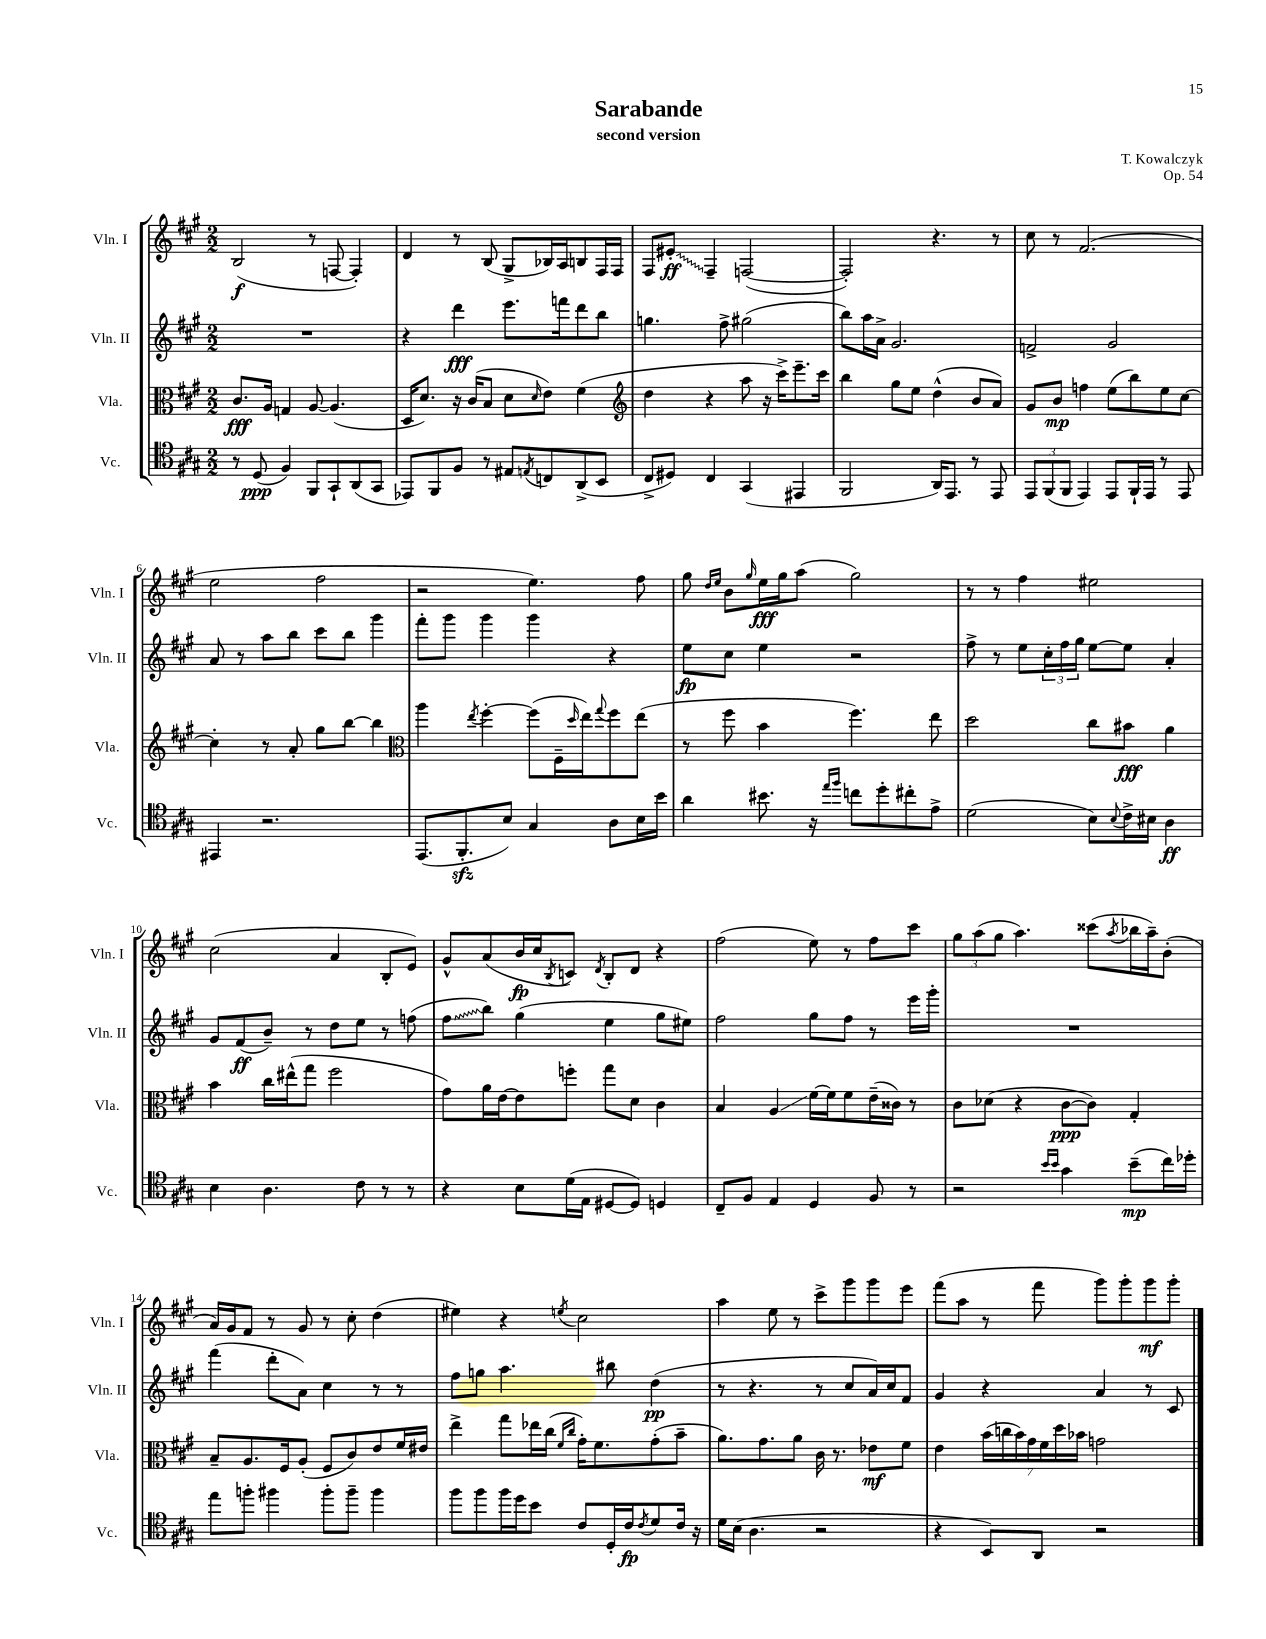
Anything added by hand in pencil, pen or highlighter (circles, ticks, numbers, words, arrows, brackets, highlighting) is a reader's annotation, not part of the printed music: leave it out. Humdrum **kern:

**kern	**kern	**kern	**kern
*staff4	*staff3	*staff2	*staff1
*clefC4	*clefC3	*clefG2	*clefG2
*k[f#c#g#]	*k[f#c#g#]	*k[f#c#g#]	*k[f#c#g#]
*M2/2	*M2/2	*M2/2	*M2/2
8r	8.c#/L	1r	(2B/
(8D/	.	.	.
.	16A/Jk	.	.
4F#/)	4G/	.	.
8FF#/L	[8A/	.	8r
8GG#`/	(4.A/]	.	[8F/
(8AA/	.	.	4F'/])
8GG#/J	.	.	.
=	=	=	=
8EE-/L)	16D/LK	4r	4d/
.	8.d/J)	.	.
8FF#/	.	.	.
8F#/J	16r	4ddd\	8r
.	(16c#/LK	.	.
8r	8B/J	.	(8B/
8E#/L	8d\L	8.eee\L	8G#^/L
8qE/	16qqd/	.	.
8C/	8e\J)	.	16B-/L)
.	.	16fff\k	16A/J
(8AA^/	(4f#\	8ddd\	8B/
8BB/J	.	8bb\J	16F#/L
.	.	.	16F#/JJ
=	=	=	=
*	*clefG2	*	*
8C#^/L	4dd\	4.gg\	8F#/L
8D#/J)	.	.	8e#'/J
4C#/	4r	.	4F#~/
.	.	8ff#^\	.
(4GG#/	8aa\	(2gg#\	([2F/
.	16r	.	.
.	16ccc#^\LK)	.	.
4EE#/	8.eee~\	.	.
.	16ccc#\Jk	.	.
=	=	=	=
2FF#/	4bb\	8bb\L)	2F'/])
.	.	16aa\L	.
.	.	16a^\JJ	.
.	8gg#\L	2.g#/	.
.	8ee\J	.	.
16AA/LK)	(4dd^^\	.	4.r
8.EE/J	.	.	.
8r	8b/L	.	.
8EE/	8a/J)	.	8r
=	=	=	=
12EE/L	8g#/L	2f^/	8cc#\
(12FF#/	.	.	.
.	8b/J	.	8r
12FF#/J	.	.	.
4EE/)	4ff\	.	(2.f#/
8EE/L	(8ee\L	2g#/	.
16FF#`/L	8bb\)	.	.
16EE/JJ	.	.	.
8r	8ee\	.	.
8EE/	[8cc#\J	.	.
=	=	=	=
4EE#/	4cc#'\]	8a/	2ee\
.	.	8r	.
2.r	8r	8aa\L	.
.	8a'/	8bb\J	.
.	8gg#\L	8ccc#\L	2ff#\
.	[8bb\J	8bb\J	.
.	4bb\]	4ggg#\	.
=	=	=	=
*	*clefC3	*	*
(8.EE/L	4aa\	8fff#'\L	2r
.	.	8ggg#\J	.
8.FF#'/	.	.	.
.	8qee/	.	.
.	[4ff#'\	4ggg#\	.
8B/J)	.	.	.
4G#/	(8ff#\]L	4ggg#\	4.ee\)
.	16F#~\L	.	.
.	16qqdd/	.	.
.	16ee\J)	.	.
.	8qqgg#/	.	.
8A\L	8ff#\	4r	.
16B\L	(8ee\J	.	8ff#\
16b\JJ	.	.	.
=	=	=	=
4a\	8r	8ee\L	8gg#\
.	.	.	16qqdd/LL
.	.	.	16qqee/JJ
.	8ff#\	8cc#\J	8b\L
.	.	.	16qqgg#/
8.b#\	4b\	4ee\	16ee\L
.	.	.	16gg#\J
.	.	.	(8aa\J
16r	.	.	.
16qqee/LL	.	.	.
16qqff#/JJ	.	.	.
8cc\L	4.ff#\)	2r	2gg#\)
8dd'\	.	.	.
8cc#'\	.	.	.
8e^\J	8ee\	.	.
=	=	=	=
(2d\	2dd\	8ff#^\	8r
.	.	8r	8r
.	.	8ee\L	4ff#\
.	.	24cc#'\L	.
.	.	24ff#\	.
.	.	24gg#\JJ	.
8B\L)	8cc#\L	[8ee\L	2ee#\
8qqB/	.	.	.
16c#^\L	8b#\J	8ee\]J	.
16B#\JJ	.	.	.
4A\	4a\	4a'/	.
=	=	=	=
4B\	4b\	8g#/L	(2cc#\
.	.	(8f#/	.
4.A\	16cc#\LL	8b~/J)	.
.	(16ee#^^\J	.	.
.	8gg#\J	8r	.
.	2ff#\	8dd\L	4a/
8c#\	.	8ee\J	.
8r	.	8r	8B'/L
8r	.	(8ff\	8e/J)
=	=	=	=
4r	8g#\L)	8ff#\L	8g#^^/L
.	16a\L	8bb\J)	(8a/
.	[16e\J	.	.
8B\L	8e\]	(4gg#\	16b/L
.	.	.	16cc#/J
.	.	.	8qB/
(16d\L	8ff'\J	.	8c/J)
16E\JJ	.	.	.
.	.	.	8qd/
[8D#/L	8gg#\L	4ee\	8B'/L
8D#/]J)	8d\J	.	8d/J
4D/	4c#\	8gg#\L	4r
.	.	8ee#\J)	.
=	=	=	=
8C#~/L	4B/	2ff#\	(2ff#\
8F#/J	.	.	.
4E/	4A/	.	.
4D/	[16f#\LL	8gg#\L	8ee\)
.	16f#\]J	.	.
.	8f#\	8ff#\J	8r
8F#/	(16e~\L	8r	8ff#\L
.	16c##\JJ)	.	.
8r	8r	16eee\LL	8ccc#\J
.	.	16ggg#'\JJ	.
=	=	=	=
2r	8c#\L	1r	12gg#\L
.	.	.	(12aa\
.	(8d-\J	.	.
.	.	.	12gg#\J
.	4r	.	4.aa\)
16qqb/LL	.	.	.
16qqb/JJ	.	.	.
4g#\	[8c#\L	.	.
.	8c#\]J)	.	(8ccc##\L
.	.	.	8qaa/
(8b~\L	4G#'/	.	16bb-\L
.	.	.	16aa~\J)
16cc#\L)	.	.	(8b'\J
16dd-'\JJ	.	.	.
=	=	=	=
8ee\L	8B~/L	(4fff#\	16a/LL)
.	.	.	16g#/J
8ff'\J	8.A/	.	8f#/J
4ff#\	.	8ddd'\L	8r
.	16F#/k	.	.
.	(8A'/J	8a\J)	8g#/
8ff#'\L	8F#/L	4cc#\	8r
8ff#~\J	8c#/)	.	8cc#'\
4ff#\	8e/	8r	(4dd\
.	16f#/L	8r	.
.	16e#/JJ	.	.
=	=	=	=
8ff#\L	4ee^\	8ff#\L	4ee#\)
8ff#\	.	8gg\J	.
16ff#\L	8gg#\L	4.aa\	4r
16dd\J	.	.	.
8b\J	16ee-\L	.	.
.	(16cc#\JJ	.	.
.	16qqf#/LL	.	.
.	16qqcc#/JJ	.	8qee/
8c#/L	16g#'\LK)	.	2cc#\
.	8.f#\	.	.
16D'/L	.	8bb#\	.
16c#/J	.	.	.
8qc#/	.	.	.
8d/	(8g#'\	(4dd\	.
16c#/Jk	8b~\J	.	.
16r	.	.	.
=	=	=	=
16d\LL	8.a\L)	8r	4aa\
(16B\JJ	.	.	.
4.A\	.	4.r	.
.	8.g#\	.	.
.	.	.	8ee\
.	8a\J	.	8r
2r	16c#\	8r	8ccc#^\L
.	8.r	.	.
.	.	8cc#/L	8ggg#\
.	8e-\L	16a/L)	8ggg#\
.	.	16cc#/J	.
.	8f#\J	8f#/J	8eee\J
=	=	=	=
4r	4e\	4g#/	(8fff#\L
.	.	.	8aa\J
8BB/L)	(28b\LL	4r	8r
.	28cc\	.	.
.	28b\)	.	.
.	28g#\	.	.
8AA/J	.	.	8fff#\
.	28f#\	.	.
.	28dd\	.	.
.	28b-\JJ	.	.
2r	2g\	4a/	8ggg#\L)
.	.	.	8ggg#'\
.	.	8r	8ggg#\
.	.	8c#/	8ggg#'\J
==	==	==	==
*-	*-	*-	*-
